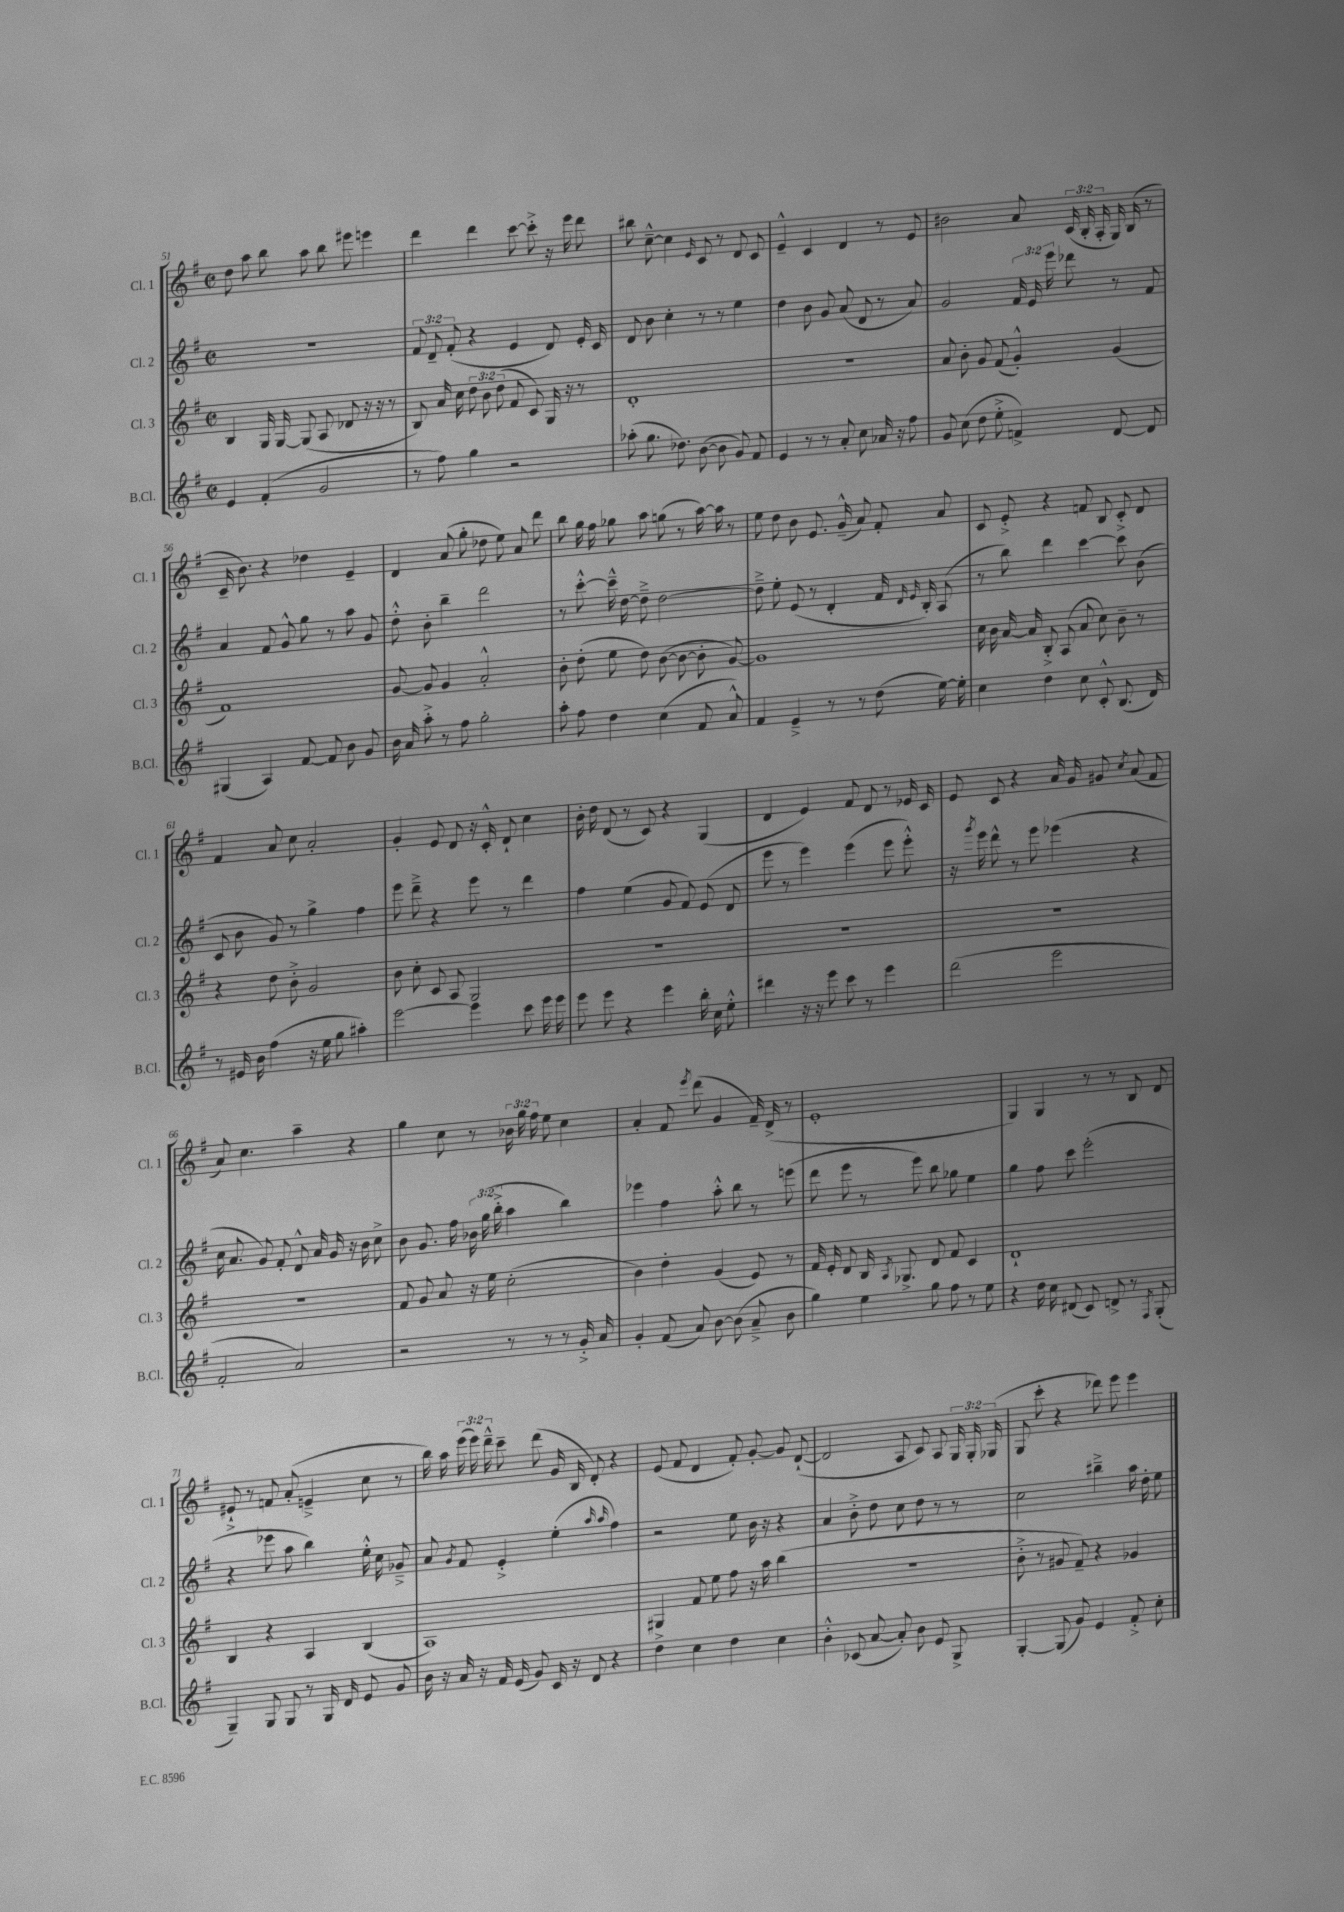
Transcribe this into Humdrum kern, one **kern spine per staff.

**kern	**kern	**kern	**kern
*part4	*part3	*part2	*part1
*staff4	*staff3	*staff2	*staff1
*I"B.Cl.	*I"Cl. 3	*I"Cl. 2	*I"Cl. 1
*I'B.Cl.	*I'Cl. 3	*I'Cl. 2	*I'Cl. 1
*clefG2	*clefG2	*clefG2	*clefG2
*k[f#]	*k[f#]	*k[f#]	*k[f#]
*M2/2	*M2/2	*M2/2	*M2/2
*met(c|)	*met(c|)	*met(c|)	*met(c|)
=51	=51	=51	=51
4e/	4B/	1r	8dd\
.	.	.	8aa\
(4f#'/	16G/	.	8bb\
.	[16G/	.	.
.	(8G/]	.	8aa\
2g/	8A/	.	8bb\
.	8d-X/	.	8eee#X\
.	16r	.	4eeen\
.	16r	.	.
.	8r	.	.
=52	=52	=52	=52
8r	8B/)	12f#/	4ddd\
.	.	12d~/	.
8ff#\)	16a/	.	.
.	.	(12f#'/	.
.	16cc\	.	.
4gg\	12dd\	4r	4ddd\
.	12b\	.	.
.	(12dd\	.	.
2r	8f#/	4e/	[8ccc\
.	8c/)	.	8ccc'^\]
.	16G/	8d/)	16r
.	16r	.	16eee\
.	8r	16e'/	8ddd\
.	.	16c/	.
=53	=53	=53	=53
(8aa-X'\	1d'	8d/	8bb#X\
8.gg\	.	8b\	[8cc~^^\
.	.	4cc'\	4cc\]
8.dd-X\)	.	.	.
.	.	.	16qqe/
([8b\	.	8r	8c/
8b\]	.	8r	8r
8g/)	.	4ee\	8d/
8f#/	.	.	8c/
=54	=54	=54	=54
4e/	1r	4dd\	4e~^^/
8r	.	8b\	4c/
8r	.	8g/	.
8a'/	.	(8a/	4d/
8cc\	.	8d/	.
16a-X/	.	8r	8r
16r	.	.	.
8ff#\	.	8a/)	8e/
=55	=55	=55	=55
8g/	8a/	2g/	2b#X\
(8cc\	8b'\	.	.
8dd\	8g/	.	.
8ee'^\	(8f#/	.	.
4fn^/)	4g'^^/)	24f#/	8a/
.	.	24e/	.
.	.	24eee\	.
.	.	8ddd-X\	(24c/
.	.	.	24B'/
.	.	.	24A'/
[8d/	(4g/	8r	16G/)
.	.	.	(16B/
8d/]	.	8f#/	8r
!!LO:LB:g=z
=56	=56	=56	=56
(4G#X/	1f#)	4a/	16c~/
.	.	.	8.b\)
4A/)	.	8f#/	4r
.	.	8g^^/	.
[8f#/	.	8gg\	4dd-X\
8f#/]	.	8r	.
8b\	.	8aa\	4e~/
8g/	.	8g/	.
=57	=57	=57	=57
16b\	[8g/	8dd'^^\	4d/
16a/	.	.	.
8aa'^\	8g/]	8b'\	.
8r	4g/	4bb~\	(8a/
8ff#\	.	.	8gg'\
2gg'\	2a'^^/	2ddd\	8dd-X\
.	.	.	8ee\)
.	.	.	8a/
.	.	.	8ddd\
=58	=58	=58	=58
8aa'\	8b'\	8r	8bb\
8ff#\	(8dd'\	[8ccc'^^\	16gg\
.	.	.	16ff#\
4dd\	8ee\	16ccc~^^\]	8gg-X\
.	.	[16dd\	.
.	8dd\)	8dd~^\]	8aa\
(4cc\	([8b\	[2dd\	(8ggn\
.	8b\_	.	8r
8f#/	8b'\]	.	[16aa\)
.	.	.	16aa\]
8a^^/)	[8g/)	.	8r
=59	=59	=59	=59
4f#/	1g]	8dd~^\]	8ee\
.	.	8ee'\	8dd\
4e~^/	.	(8e/	8b\
.	.	8r	8.e/
8r	.	4d'/	.
.	.	.	(16g~^^/
8r	.	.	8a/)
(8dd\	.	16f#/	8f#'/
.	.	16qqd/	.
.	.	16qqe/	.
.	.	16B'/)	.
[16ee\)	.	(8A/	8a/
16ee'\]	.	.	.
=60	=60	=60	=60
4cc\	16cc\	8r	8c/
.	16b\	.	.
.	[16a/	8bb\)	8e'^/
.	16a/]	.	.
4dd\	8B'^/	4ddd\	4r
.	(8A/	.	.
8cc\	8a/	[4ccc\	8fn/
8c'^^/	8cc\)	.	8B/
(8.B/	8b~\	8ccc\]	8c'^/
.	8r	(8b\	8d/
16d/)	.	.	.
!!LO:LB:g=z
=61	=61	=61	=61
8r	4r	8c/	4f#/
16e#X/	.	8b\	.
16b\	.	.	.
(4ff#\	8dd\	8g/)	8a/
.	8b'^\	8r	8cc\
16r	2g/	4gg^\	2a'/
16ee\	.	.	.
8gg\	.	.	.
4aa#X'\)	.	4ff#\	.
=62	=62	=62	=62
[2eee\	8b\	8eee\	4g'/
.	8cc'\	8ddd~^\	.
.	8c/	4r	8e/
.	8A/	.	8d/
4eee\]	2G/	8eee\	16r
.	.	.	16c'^^/
.	.	8r	8d`/
8ccc\	.	4ddd\	4cc\
16eee\	.	.	.
16eee\	.	.	.
=63	=63	=63	=63
8eee\	1r	4ff#\	16b'\
.	.	.	16dd\
8eee\	.	.	(8d/
4r	.	(4ee\	8r
.	.	.	8c/)
4eee\	.	8g/	4r
.	.	8f#/)	.
16bb'\	.	(8e/	(4G/
16cc\	.	.	.
8ee'^^\	.	8d/	.
=64	=64	=64	=64
4ddd#X\	1r	8eee\	4d/
.	.	8r	.
16r	.	4eee\)	4e/)
16r	.	.	.
8eee\	.	.	.
8ccc\	.	(4eee\	8f#/
8r	.	.	8d/
4eee\	.	8eee\	8r
.	.	8eee'^^\)	16e-X/
.	.	.	16c/
=65	=65	=65	=65
(2ddd\	1r	16r	8e/
.	.	8qggg/	.
.	.	16eee\	.
.	.	8ddd^^\	8c/
.	.	8r	4r
.	.	8eee\	.
2eee\	.	(4eee-X\	16a/
.	.	.	16g/
.	.	.	8g#X/
.	.	.	8qcc/
.	.	4r	(8a/
.	.	.	8f#/
!!LO:LB:g=z
=66	=66	=66	=66
2f#'/	1r	16cc\	8a/)
.	.	8.a/	.
.	.	.	4.cc\
.	.	8g/)	.
.	.	8f#'/	.
2a/)	.	8d^^/	4aa~\
.	.	16a/	.
.	.	16g/	.
.	.	16r	4r
.	.	16b\	.
.	.	8cc^\	.
=67	=67	=67	=67
2r	8f#/	8b\	4gg\
.	8g/	8.g/	.
.	8a/	.	8cc\
.	.	16ff#\	.
.	16r	24b-X\	8r
.	.	(24gg\	.
.	16ee\	.	.
.	.	24bb'^\	.
8r	(2cc'\	4aa\	24b-X\
.	.	.	24gg\
.	.	.	24ff#\
8r	.	.	8ee\
8r	.	4bb\)	4cc\
16g'^/	.	.	.
16a/	.	.	.
=68	=68	=68	=68
4g'/	4b\)	4eee-X\	4a'/
(8f#/	4dd'\	4ff#\	8f#/
.	.	.	8qeee/
8a/)	.	.	(8ddd\
[8b\	(4g/	8aa'^^\	4g/
(8b\]	.	8bb\	.
8a~^/	8e/)	8r	16f#~/)
.	.	.	(16d^/
8b\	8r	(8eeen\	8r
=69	=69	=69	=69
4gg\)	16f#/	8ddd\	1e'
.	16e'/	.	.
.	8d/	8eee\	.
4ee\	16B/	8r	.
.	8qA/	.	.
.	8.G-X^/	.	.
.	.	8eee\)	.
8gg\	8d/	8bb\	.
8ff#\	8f#/	8gg-X\	.
8r	4c/	4ee\	.
8ee\	.	.	.
=70	=70	=70	=70
4r	1d`	4gg\	4G/)
16dd\	.	8ff#\	4G/
16cc\	.	.	.
(8d#X/	.	8ccc\	.
8c/)	.	(2eee'\	8r
8dn^/	.	.	8r
8r	.	.	8B/
8qF#/	.	.	.
(8G'/	.	.	8d/
!!LO:LB:g=z
=71	=71	=71	=71
4G~/)	4B/	4r	8e#X`^/
.	.	.	8r
8G/	4r	8eee-X\	8fn/
8G/	.	8aa\	(8a'/
8r	4A/	4bb\)	4en~^/
16G/	.	.	.
16d/	.	.	.
8e/	(4B/	16ee'^^\	8cc\
.	.	16cc\	.
8g/	.	8g-X~^/	8r
=72	=72	=72	=72
16b\	1A)	8a/	16bb\)
16r	.	.	16aa\
.	.	8qg/	.
16a/	.	8f#/	(24eee\
.	.	.	24eee\)
16r	.	.	.
.	.	.	24ddd~^^\
16f#/	.	4e'^/	8ccc~\
(16e/	.	.	.
8g/)	.	.	(8ddd\
16c/	.	(4ee'\	16g/
16r	.	.	16B/
8d/	.	.	8d'/)
.	.	16qqaa/	.
.	.	16qqaa/	.
4r	.	4ff#\)	4r
=73	=73	=73	=73
4dd^\	4G#X/	2r	(8e/
.	.	.	8f#/
4cc\	8f#/	.	4d/
.	8ee\	.	.
4dd\	8ff#\	8ee\	8f#'/)
.	16r	16b\	[8g'/
.	16aa\	16r	.
4cc\	(4bb\	4r	8g/]
.	.	.	([8d`/
=74	=74	=74	=74
4b'^^\	1r	4a/	2d/]
(8c-X/	.	8b'^\	.
[8a/	.	8dd\	.
8a'/])	.	8cc\	8A/
8b\	.	8dd\	8c/)
8e/	.	8r	8A/
8G^/	.	8r	24G/
.	.	.	24G'/
.	.	.	(24G-X/
=75	=75	=75	=75
[4G'/	8b'^\	2cc\	8G/
.	8r	.	8ccc'\
(8G/]	8g#X/	.	4r
8g/)	8f#~/)	.	.
4e/	4r	4bb#X~^\	8ddd-X\)
.	.	.	8eee\
8f#'^/	4g-X/	16aa\	4eee\
.	.	16dd'\	.
8cc'\	.	8ee\	.
==	==	==	==
*-	*-	*-	*-
